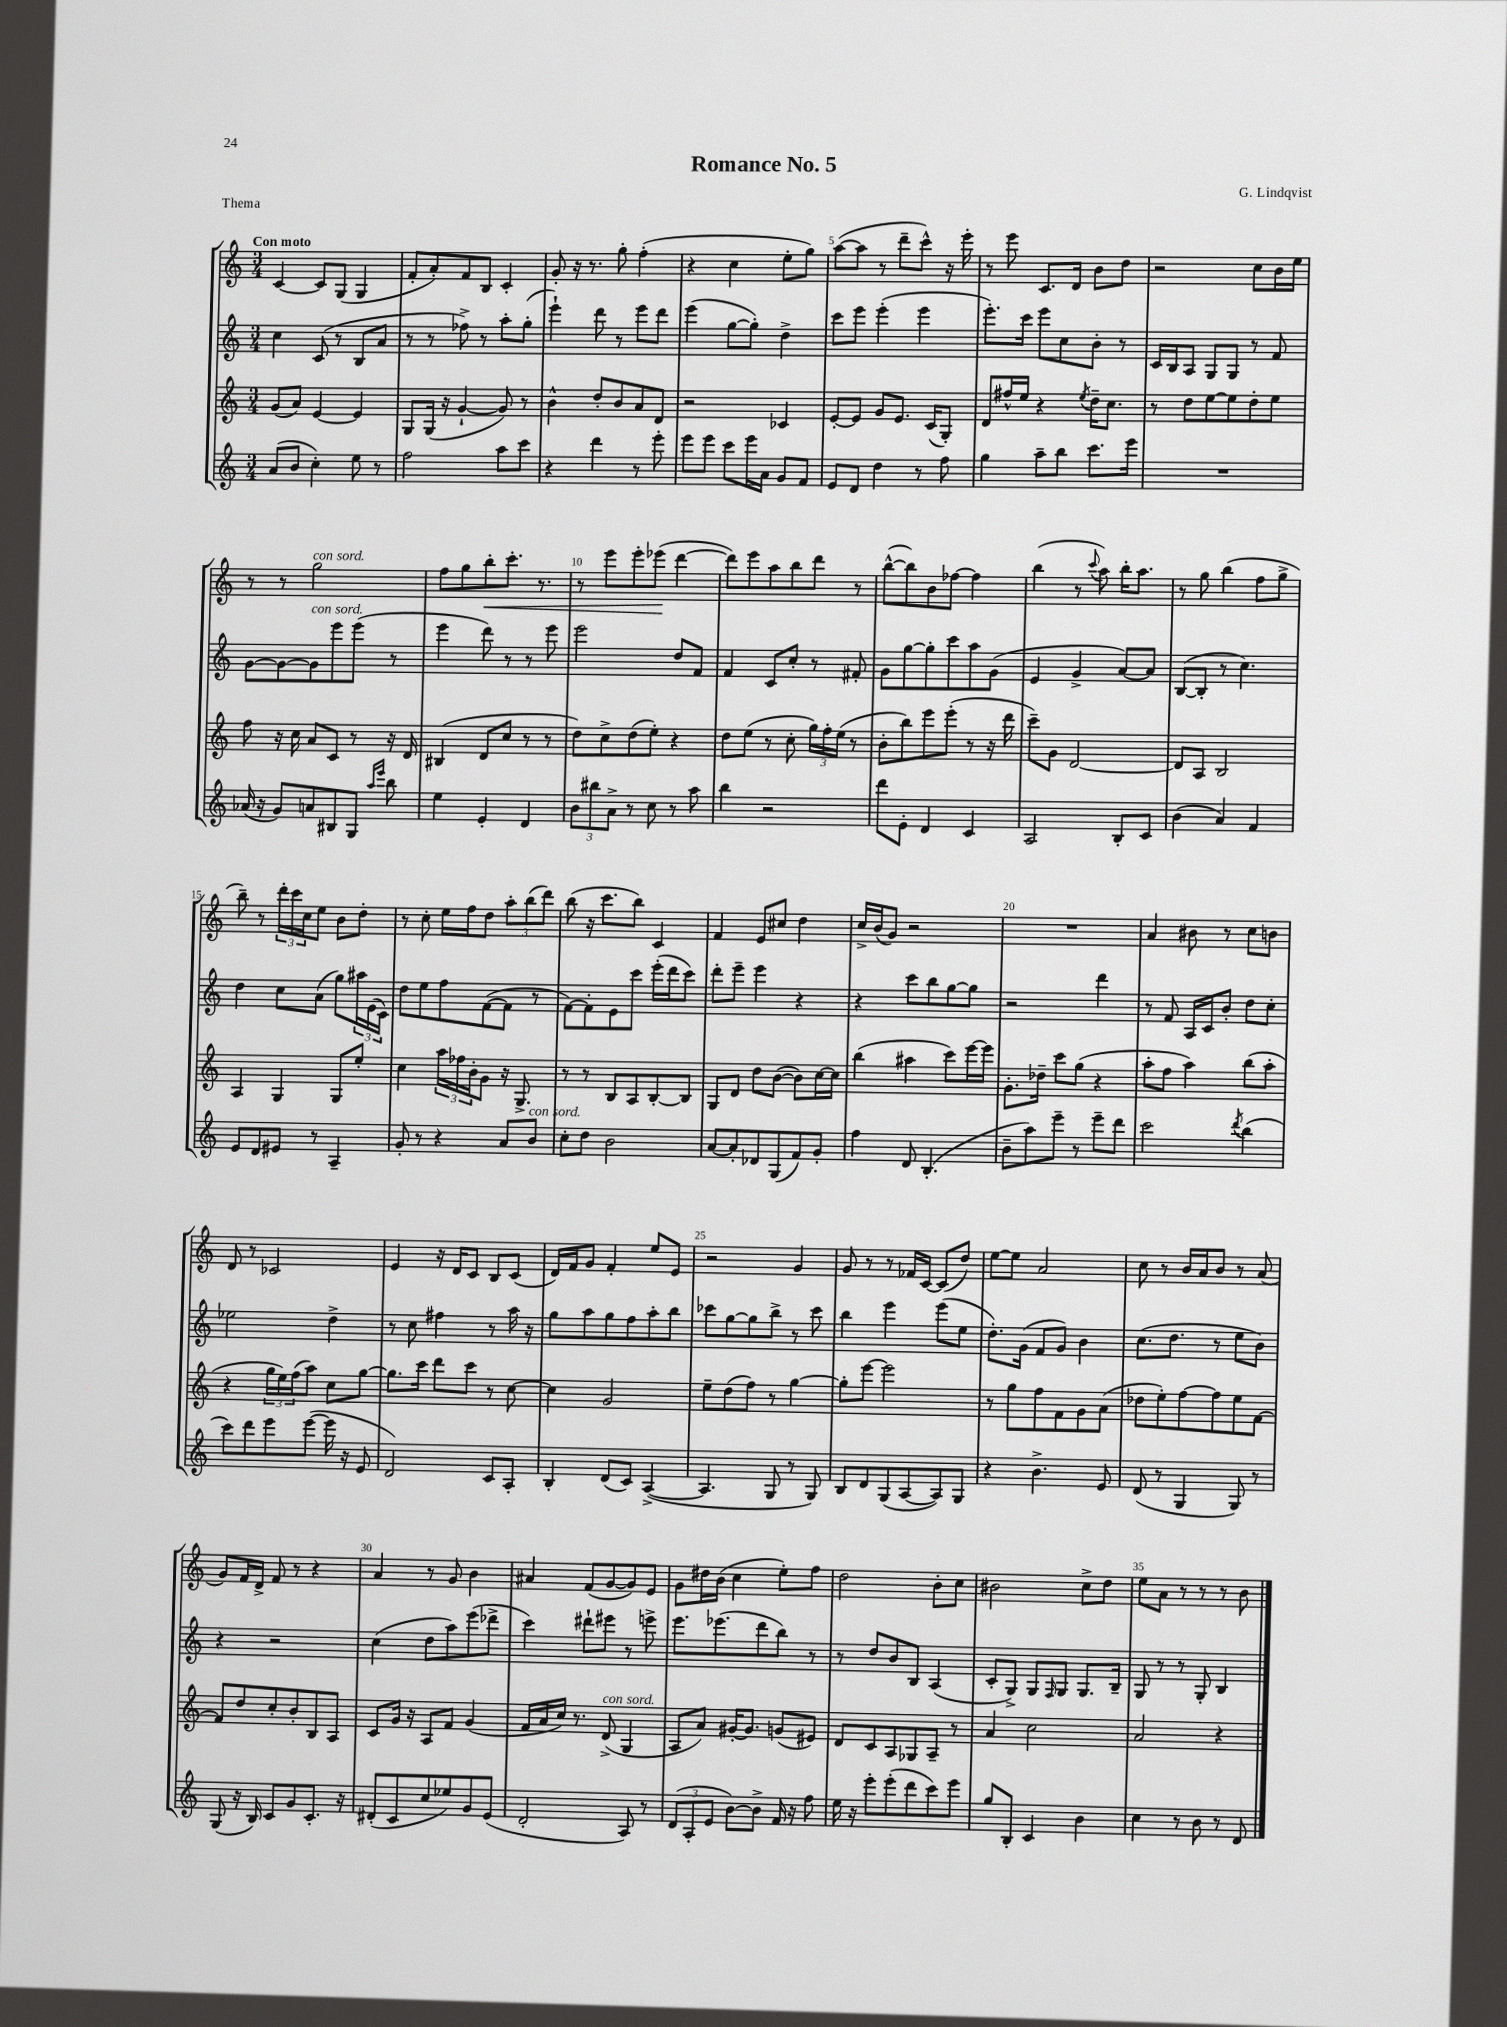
\header { title = "Romance No. 5" composer = "G. Lindqvist" piece = "Thema" }
<<
\new StaffGroup <<
\new Staff = "s0" {
    \clef treble \key c \major \numericTimeSignature \time 3/4 \tempo "Con moto"
    c'4~ c'8 g8( g4 |
    f'8-. a'8-.) f'8 b8 c'4-. |
    g'8-. r16 r8. g''8-. f''4-.( |
    r4 c''4 e''8-. g''8) |
    a''8~( a''8 r8 d'''8-- c'''8-^) r16 e'''16-. |
    r8 e'''8 c'8. d'16 b'8 d''8 |
    r2 c''8 b'16 e''16 |
    r8 r8 g''2^\markup { \italic "con sord." } |
    f''8 g''8 b''8-.\< c'''8.-. r8. |
    r8 e'''8 e'''8-. ees'''8\!( d'''4~ |
    d'''8) e'''8 a''8 b''8 d'''8 r8 |
    b''8~-^( b''8) b'8 fes''8~ fes''4 |
    b''4( r8 \appoggiatura { c'''8 } a''8) b''16-. a''8. |
    r8 g''8 b''4( f''8 g''8-> |
    b''8--) r8 \tuplet 3/2 { d'''16-. c'''16 c''16 } e''8 b'8 d''8-. |
    r8 c''8-. e''16 f''16 d''8 \tuplet 3/2 { a''8-. b''8( d'''8) } |
    b''8( r16 c'''8. b''8) c'4 |
    f'4 e'8 cis''8 d''4 |
    c''16-> b'16( g'8) r2 |
    R2. |
    a'4 bis'8 r8 c''8 b'8 |
    d'8 r8 ces'2 |
    e'4 r16 d'16 c'8 b8 c'8( |
    d'16) f'16 g'8 f'4-. e''8 e'8 |
    r2 g'4 |
    g'8 r8 r8 fes'16 c'16~ c'8( d''8) |
    e''8~ e''8 a'2 |
    c''8 r8 b'16 a'16 b'8 r8 a'8( |
    g'8) f'16 d'16-> f'8 r8 r4 |
    a'4 r8 g'8 b'4 |
    ais'4 f'8( g'8~ g'8) e'8 |
    g'8 dis''16 b'16( c''4 e''8-.) f''8 |
    d''2 b'8-. c''8 |
    bis'2 c''8-> d''8 |
    e''8 a'8 r8 r8 r8 b'8 \bar "|." |
}
\new Staff = "s1" {
    \clef treble \key c \major \numericTimeSignature \time 3/4
    c''4 c'8( r8 b8 a'8 |
    r8 r8 fes''8->) r8 a''8-. g''8-.( |
    e'''4-!) d'''8 r8 e'''8 d'''8 |
    e'''4( g''8~ g''8-.) d''4-> |
    c'''8 e'''8 e'''4-.( e'''4 |
    e'''8.-.) c'''16 e'''8 c''8 b'8-. r8 |
    c'16 b16 a8 g8 g8 r8 f'8 |
    g'8~ g'8~ g'8^\markup { \italic "con sord." } e'''8 e'''8( r8 |
    e'''4 d'''8) r8 r8 e'''8 |
    e'''2 d''8 f'8 |
    f'4 c'8 c''8-. r8 fis'8-. |
    g'8 g''8~ g''8-. c'''8 a''8 g'8( |
    e'4 g'4-> a'8~) a'8 |
    b8~( b8-. r8 c''4.) |
    d''4 c''8 a'8( g''8) \tuplet 3/2 { ais''16 e'16( c'16) } |
    d''8 e''8 f''8 f'8~( f'8 r8 |
    f'8~) f'8-. e'8 c'''8 e'''16-.( d'''16 c'''8) |
    d'''8-. e'''8-- e'''4 r4 |
    r4 c'''8 b''8 g''8~ g''8 |
    r2 d'''4 |
    r8 f'8 a16 c'16 b'8-. d''8 c''8-. |
    ees''2 d''4-> |
    r8 c''8 fis''4 r8 a''16 r16 |
    g''8 a''8 g''8 f''8 a''8-. b''8 |
    ces'''8 g''8~ g''8 b''8-> r8 ces'''8 |
    b''4 e'''4 e'''8( e''8 |
    d''8.-.) g'16( f'8 g'8) b'4 |
    c''8.( d''8. r8 e''8 b'8) |
    r4 r2 |
    c''4( d''8 a''8) e'''8( des'''8-> |
    c'''4) dis'''8-! eis'''8 r8 e'''8-> |
    e'''8. ees'''8.( d'''8 b''8) r8 |
    r8 d''8 b'8 b8 a4( |
    c'8-. g8->) g8 \grace { f16 } g8 g8. b16-- |
    g8 r8 r8 g8-. b4 \bar "|." |
}
\new Staff = "s2" {
    \clef treble \key c \major \numericTimeSignature \time 3/4
    g'8( a'8) e'4~ e'4 |
    g8 g16( r16 g'4~-! g'8) r8 |
    b'4-^ d''8-. b'8 a'8 d'8 |
    r2 ces'4 |
    e'8~-. e'8 g'8 e'8. c'16( g8-.) |
    d'8 fis''16-^ e''16 r4 \acciaccatura { e''8 } d''16-- c''8. |
    r8 d''8 e''8~ e''8 d''8-. e''8 |
    f''8 r16 c''16 a'8 c'8 r8 r16 d'16 |
    bis4( d'8 c''8 r8 r8 |
    d''8) c''8-> d''8( e''8-.) r4 |
    d''8 e''8( r8 c''8-. \tuplet 3/2 { g''16) f''16-. e''16( } r8 |
    b'8-. b''8) e'''8 e'''8-.( r8 r16 d'''16 |
    c'''8--) g'8 d'2~ |
    d'8 a8 b2 |
    a4 g4 g8 e''8-. |
    c''4 \tuplet 3/2 { a''16 fes''16 b'16-. } g'8 r16 g8.-> |
    r8 r8 b8 a8 b8~-. b8 |
    g8 d'8 d''8 b'8~( b'8) c''16~ c''16 |
    b''4( ais''4 c'''8) e'''16~ e'''16 |
    g'8.-. des''16-- c'''8 g''8( r4 |
    a''8-. f''8 a''4) b''8( a''8-. |
    r4 \tuplet 3/2 { g''16 e''16) f''16( } a''8) c''8 g''8~ |
    g''8. c'''16 d'''8 c'''8 r8 c''8~ |
    c''4 g'2 |
    e''8-- d''8( f''8) r8 g''4~ |
    g''8-. e'''8~ e'''2 |
    r8 g''8 f''8 f'8 g'8 a'8( |
    des''8 e''8-.) f''8~ f''8 e''8 f'8~ |
    f'8 d''8 c''8-. b'8-. b8 a8 |
    c'8 g'16 r16 a8 f'8 g'4( |
    f'16 a'16 c''16) r8. d'8->^\markup { \italic "con sord." }( g4 |
    a8 a'8) gis'16~-. gis'8. g'8( eis'8) |
    d'8 c'8 a8 ges8 a8-- r8 |
    a'4 c''2 |
    a'2 r4 \bar "|." |
}
\new Staff = "s3" {
    \clef treble \key c \major \numericTimeSignature \time 3/4
    a'8( b'8 c''4-.) e''8 r8 |
    f''2 a''8 c'''8 |
    r4 d'''4 r8 e'''8-. |
    e'''8 e'''8 c'''8 e'''16 a'16 g'8 f'8 |
    e'8 d'8 d''4 r8 f''8 |
    g''4 a''8-- b''8 c'''8. e'''16 |
    R2. |
    aes'16( r16 g'8) a'8 bis8 g8 \grace { a''16 e'''16 } b''8 |
    e''4 e'4-. d'4 |
    \tuplet 3/2 { b'8 bis''8 a'8-> } r8 c''8 r8 a''8 |
    b''4 r2 |
    d'''8 e'8-. d'4 c'4 |
    a2 b8-. c'8 |
    b'4( a'4) f'4 |
    e'8 d'8 eis'8 r8 a4-- |
    g'8-. r8 r4 a'8 b'8^\markup { \italic "con sord." } |
    c''8-. d''8 b'2 |
    a'8~ a'8-. des'8 g8( f'8) g'8-. |
    f''4 d'8 b4.-.( |
    b'8-- a''8) e'''8-- r8 e'''8-- d'''8 |
    c'''2 \acciaccatura { d'''8 } b''4( |
    c'''8) d'''8 e'''8 e'''8~( e'''16 r16 e'8 |
    d'2) c'8 a8-. |
    b4-. d'8( c'8) a4~->( |
    a4. g8 r8 g8) |
    b8 d'8 g8( a8~ a8) g8 |
    r4 b'4.-> e'8 |
    d'8( r8 g4 g8) r8 |
    g8( r16 b16) c'8 g'8 c'8.-. r16 |
    dis'8-.( c'8 c''8 ees''8) g'8 e'8( |
    d'2-. a8) r8 |
    \tuplet 3/2 { d'8( a8-. e'8 } b'8~) b'8-> f'16 r16 f''8 |
    e''16 r16 e'''8-. e'''8-.( d'''8 c'''8) e'''8 |
    g''8 b8-. c'4 b'4 |
    c''4 r8 b'8 r8 d'8 \bar "|." |
}
>>
>>
\layout { \context { \Score \override BarNumber.break-visibility = ##(#f #t #t) barNumberVisibility = #(every-nth-bar-number-visible 5) } }
